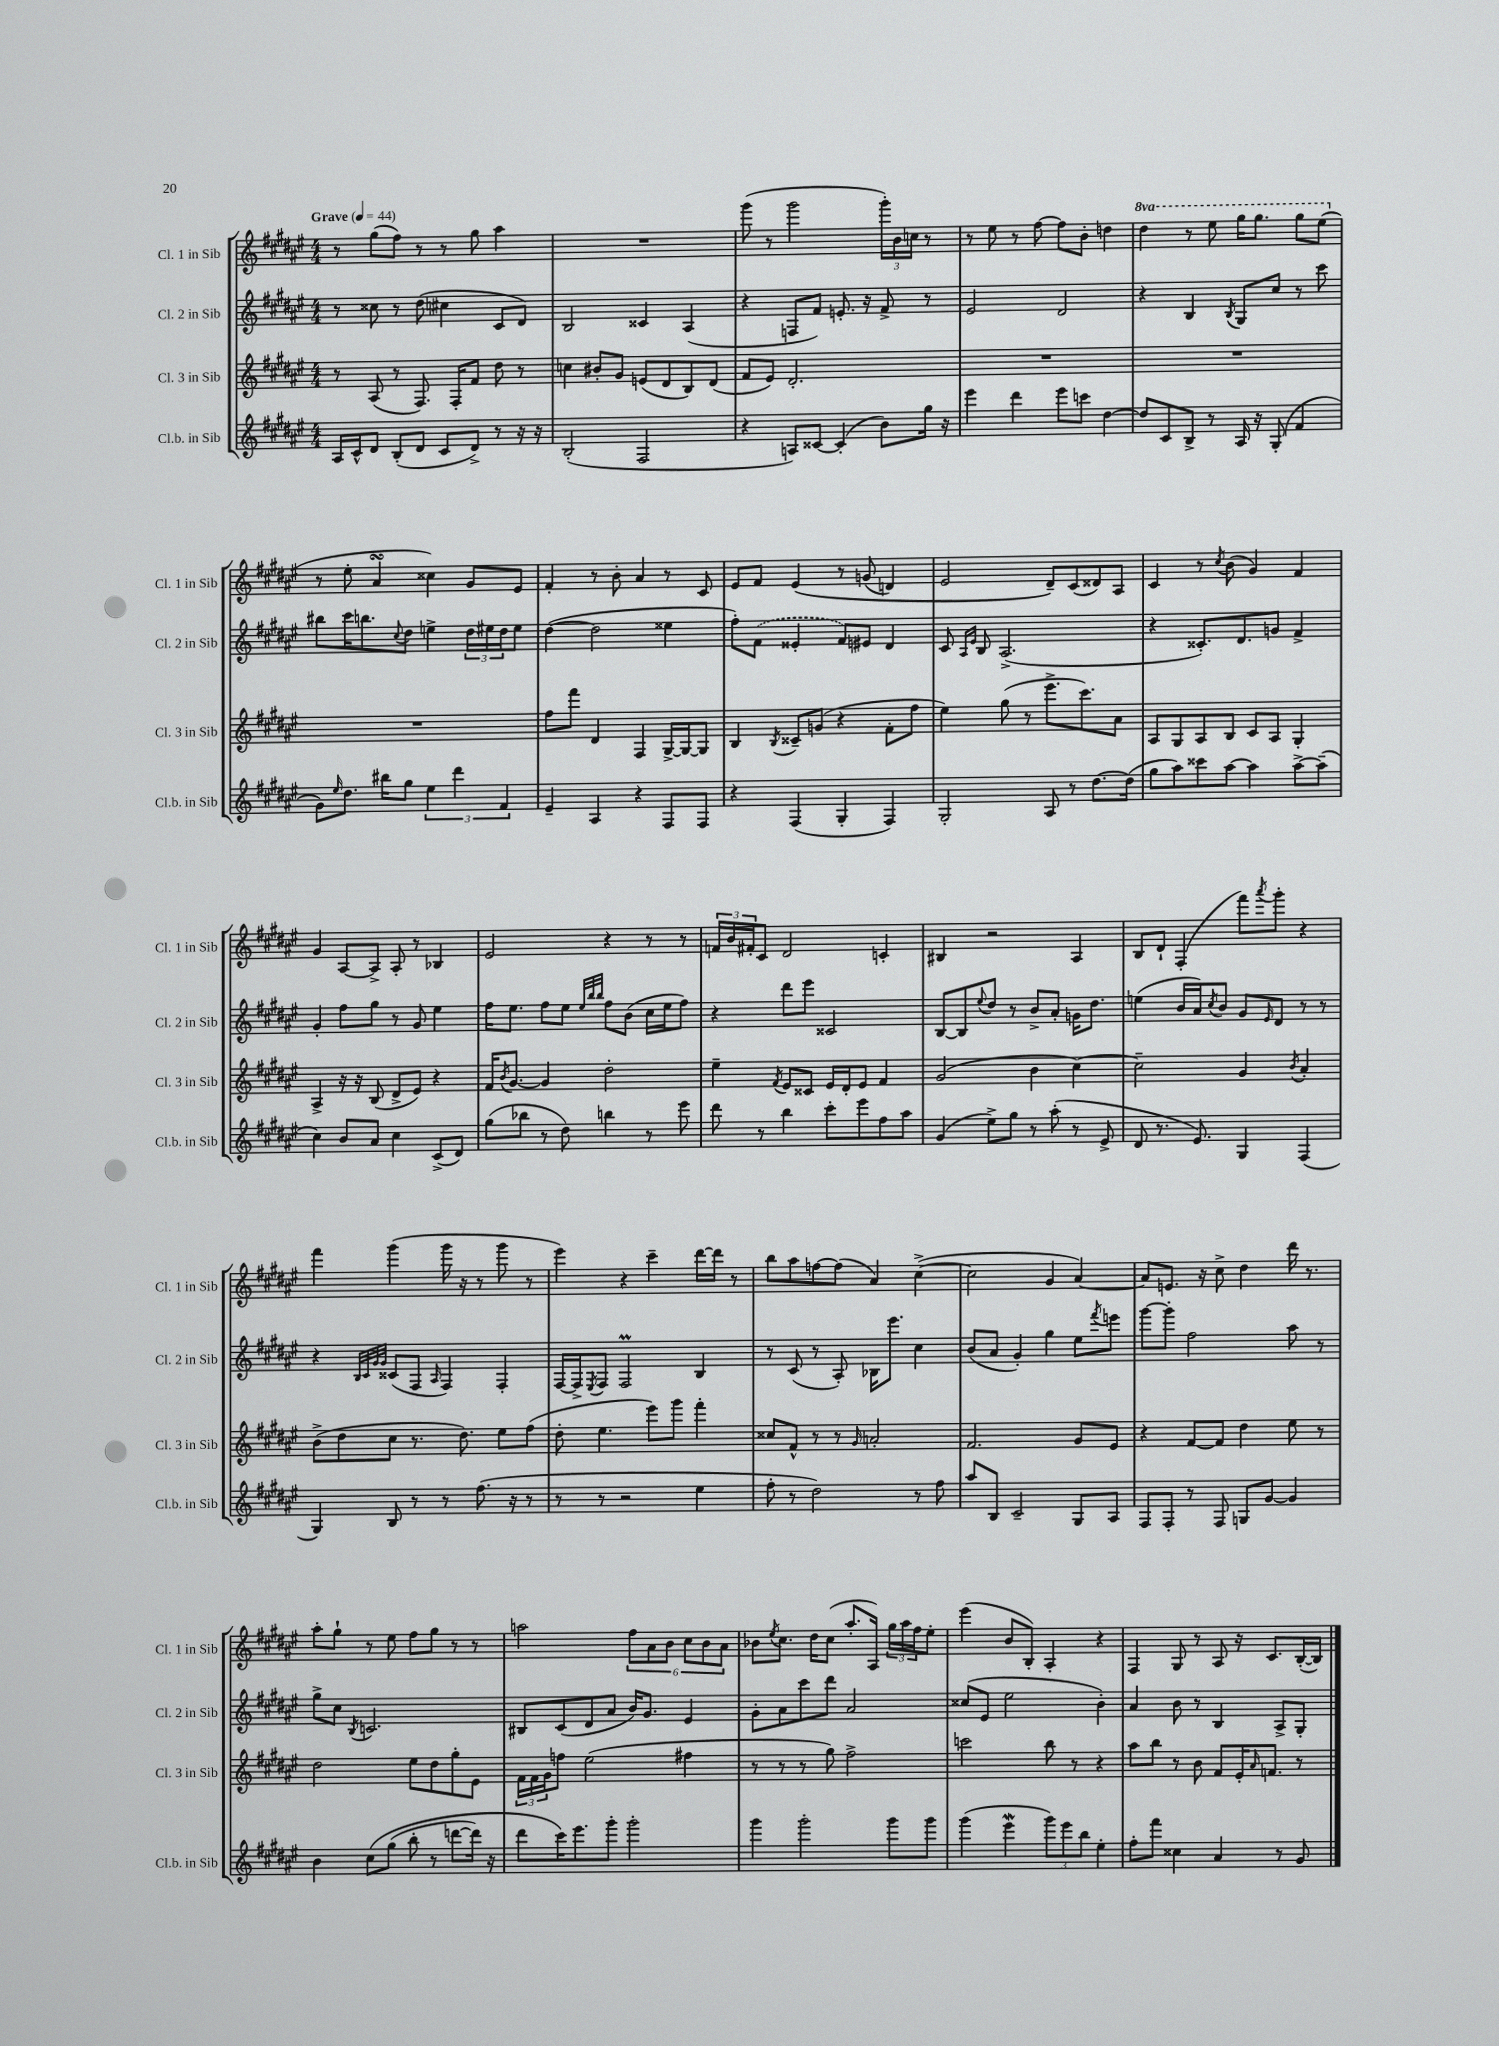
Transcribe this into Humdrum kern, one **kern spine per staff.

**kern	**kern	**kern	**kern
*part4	*part3	*part2	*part1
*staff4	*staff3	*staff2	*staff1
*I"Cl.b. in Sib	*I"Cl. 3 in Sib	*I"Cl. 2 in Sib	*I"Cl. 1 in Sib
*I'Cl.b. in Sib	*I'Cl. 3 in Sib	*I'Cl. 2 in Sib	*I'Cl. 1 in Sib
*clefG2	*clefG2	*clefG2	*clefG2
*k[f#c#g#d#a#e#]	*k[f#c#g#d#a#e#]	*k[f#c#g#d#a#e#]	*k[f#c#g#d#a#e#]
*M4/4	*M4/4	*M4/4	*M4/4
*MM44	*MM44	*MM44	*MM44
=1	=1	=1	=1
!	!	!	!LO:TX:a:B:t=Grave
16A#/LL	8r	8r	8r
16c#^^/J	.	.	.
8d#/J	(8A#/	8cc##X\	(8gg#\L
(8B'/L	8r	8r	8ff#\J)
8d#/J	8.F#/)	(8dd#\	8r
8c#/L	.	4cc#X\	8r
.	16F#'/KL	.	.
8d#^/J)	8f#/J	.	8gg#\
8r	8dd#\	8c#/L	4aa#\
16r	8r	8d#/J)	.
16r	.	.	.
=2	=2	=2	=2
(2B'/	4ccn\	2B/	1r
.	8b#X'/L	.	.
.	8g#/J	.	.
2F#/	(8en/L	4c##X/	.
.	8d#/	.	.
.	8B/)	(4A#/	.
.	(8d#/J	.	.
=3	=3	=3	=3
4r	8f#/L	4r	(8ggg#\
.	8e#/J)	.	8r
8An/L)	2.d#'/	8Fn/L	2ggg#\
[8c##X/J	.	8f#/J)	.
(4c##'/]	.	8.en'/	.
.	.	16r	.
8b\L)	.	8f#^/	24ggg#'\LL)
.	.	.	24b\
.	.	.	24ccn\JJ
16gg#\Jk	.	8r	8r
16r	.	.	.
=4	=4	=4	=4
4eee#\	1r	2e#/	8r
.	.	.	8ee#\
4ddd#\	.	.	8r
.	.	.	[8ff#\
8eee#\L	.	2d#/	8ff#\L]
8cccn\J	.	.	8b'\J
[4dd#\	.	.	4ddn\
=5	=5	=5	=5
*	*	*	*8va
8dd#/L]	1r	4r	4ddd#\
8c#/	.	.	.
8B^/J	.	4B/	8r
8r	.	.	8eee#\
.	.	8qB/	.
16A#/	.	8G#/L	16ggg#\KL
16r	.	.	8.ggg#\J
(8G#'/	.	8cc#/J	.
4f#/	.	8r	8ggg#\L
.	.	8ccc#\	(8eee#\J
!!LO:LB:g=z
=6	=6	=6	=6
*	*	*	*X8va
8g#\L)	1r	8bb#X\L	8r
16qqee#/	.	.	.
8.dd#\J	.	16ccc#\K	8ee#'\
.	.	8.bbn\	.
.	.	.	4a#sSsS/
16bb#X\KL	.	.	.
.	.	8qqcc#/	.
8gg#\J	.	8dd#\J	.
6ee#\	.	4een^\	4cc##X\)
6ddd#\	.	.	.
.	.	24dd#\LL	8g#/L
.	.	24ee#X\	.
6f#/	.	24dd#\J	.
.	.	8ee#\J	8e#/J
=7	=7	=7	=7
4e#~/	8ff#\L	([4dd#\	4f#'/
.	8fff#\J	.	.
4A#/	4d#/	2dd#\]	8r
.	.	.	8b'\
4r	4F#/	.	4a#/
8F#/L	[16G#^/LL	4ee##X\	8r
.	16G#/J_	.	.
8F#/J	8G#/J]	.	8c#/
=8	=8	=8	=8
4r	4B/	8ff#'\L)	8e#/L
.	.	(8f#\J	8f#/J
.	8qB/	.	.
(4F#/	8c##X~/L	4e##X'/	(4e#/
.	(8gn/J	.	.
4G#'/	4r	8f#/L)	8r
.	.	8e#X/J	(8gn/
4F#/)	8f#'\L	4d#/	4dn/)
.	8ff#\J	.	.
=9	=9	=9	=9
2G#'/	4ee#\)	8c#/	2e#/
.	.	16qqA#/LL	.
.	.	16qqe#/JJ	.
.	.	8B/	.
.	(8gg#\	(2.A#^/	.
.	8r	.	.
8A#/	8.eee#^\L	.	8d#~/L)
8r	.	.	(8c#/
.	8.ccc#\)	.	.
[8.dd#\L	.	.	8d##X/)
.	8a#\J	.	8A#/J
(16dd#\Jk]	.	.	.
=10	=10	=10	=10
8gg#\L	8A#/L	4r	4c#/
8aa#\)	8G#/	.	.
8ccc##X\	8A#/	8.c##X'/L)	8r
.	.	.	8qcc#/
[8aa#\J	8B/J	.	(8b\
.	.	8.d#/	.
4aa#\]	8c#/L	.	4g#/)
.	8A#/J	8gn/J	.
[8aa#^\L	4G#'/	4f#^/	4f#/
(8aa#~\J]	.	.	.
!!LO:LB:g=z
=11	=11	=11	=11
4cc#\)	4A#^/	4g#'/	4g#/
8b/L	16r	8ff#\L	[8A#/L
.	16r	.	.
8a#/J	(8B/	8gg#\J	8A#^/J]
4cc#\	8d#^/L	8r	8A#'/
.	8e#/J)	8g#/	8r
(8c#^/L	4r	4ee#\	4B-X/
8d#/J)	.	.	.
=12	=12	=12	=12
(8gg#\L	16f#/KL	16ff#\KL	2e#/
.	8qb/	.	.
.	[8.g#/J	8.ee#\J	.
8bb-X\J	.	.	.
8r	4g#/]	8ff#\L	.
8dd#\)	.	8ee#\J	.
.	.	32qqee#/LLL	.
.	.	32qqbb/	.
.	.	32qqbb/JJJ	.
4bbn\	2dd#'\	8ff#\L	4r
.	.	(8b\J	.
8r	.	16cc#\LL	8r
.	.	16ee#\J	.
8eee#\	.	8ff#\J)	8r
=13	=13	=13	=13
8ddd#\	4ee#~\	4r	24fn/LL
.	.	.	24b/
.	.	.	24f#X'/J
8r	.	.	8c#/J
.	8qf#/	.	.
4bb\	8e#/L	8ddd#\L	2d#/
.	8c##X/J	8eee#\J	.
8ccc#'\L	16e#/LL	2c##X/	.
.	16d#'/J	.	.
8eee#\	8e#/J	.	.
8ff#\	4f#/	.	4cn'/
8aa#\J	.	.	.
=14	=14	=14	=14
(4g#/	(2g#/	[8B/L	4B#X/
.	.	8B/]	.
.	.	8qqee#/	.
8ee#^\L)	.	8dd#/J	2r
8gg#\J	.	8r	.
8r	4b\	8b^/L	.
(8aa#'\	.	8a#'/J	.
8r	[4cc#\)	16gn\KL	4A#/
.	.	8.dd#\J	.
8e#^/	.	.	.
=15	=15	=15	=15
8d#/	2cc#~\]	(4een\	8B/L
8.r	.	.	8d#`/J
.	.	16b/LL	(4F#'/
8.e#/)	.	16a#/J)	.
.	.	8qcc#/	.
.	.	8b/J	.
4G#/	4g#/	8g#/L	8fff#\L)
.	.	16qqe#/	8qaaa#/
.	.	8d#/J	8ggg#'\J
.	8qb/	.	.
(4F#/	4a#'/	8r	4r
.	.	8r	.
!!LO:LB:g=z
=16	=16	=16	=16
4G#/)	(8b^\L	4r	4fff#\
.	8dd#\	.	.
.	.	32qqB/LLL	.
.	.	32qqc#/	.
.	.	32qqg#/	.
.	.	32qqg#/JJJ	.
8B/	8cc#\J	(8c##X/L	(4ggg#\
8r	8.r	8F#/J	.
.	.	16qqA#/	.
8r	.	4F#/)	16ggg#\
.	8.dd#\)	.	16r
(8.ff#\	.	.	8r
.	8ee#\L	4F#'/	8ggg#\
16r	.	.	.
8r	(8ff#\J	.	8r
=17	=17	=17	=17
8r	8dd#'\	[16F#/LL	4eee#\)
.	.	16F#^/J]	.
.	.	8qE#/	.
8r	4.ee#\	8F#/J	.
2r	.	2F#M/	4r
.	8eee#\L)	.	4ccc#~\
.	8ggg#\J	.	.
4ee#\	4fff#'\	4B/	[16ddd#\LL
.	.	.	16ddd#\JJ]
.	.	.	8r
=18	=18	=18	=18
8ff#'\	8cc##X/L	8r	8bb\L
8r	8f#^^/J	(8c#/	8aa#\
2dd#\)	8r	8r	[8ffn\
.	8r	8A#'/)	(8ff\J]
.	16qqg#/	.	.
.	2an'/	16B-X\KL	4a#/)
.	.	8.eee#\J	.
8r	.	4cc#\	([4cc#^\
8ff#\	.	.	.
=19	=19	=19	=19
8aa#/L	2.f#/	(8b/L	2cc#\]
8B/J	.	8a#/J	.
2c#~/	.	4g#'/)	.
.	.	4gg#\	4g#/
8G#/L	8g#/L	8ee#\L	[4a#/)
.	.	8qfff#/	.
8A#/J	8e#/J	8eeen\J	.
=20	=20	=20	=20
8F#/L	4r	[8ggg#\L	8a#/L]
8F#'/J	.	8ggg#'\J]	8.en/J
8r	[8f#/L	2ff#\	.
.	.	.	16r
8F#/	8f#/J]	.	8cc#^\
8Gn/L	4dd#\	.	4dd#\
[8g#/J	.	.	.
4g#/]	8ee#\	8aa#\	16ddd#\
.	.	.	8.r
.	8r	8r	.
!!LO:LB:g=z
=21	=21	=21	=21
4b\	2dd#\	8gg#^\L	8aa#'\L
.	.	8cc#\J	8gg#`\J
.	.	8qB/	.
(8cc#\L	.	2.cn/	8r
(8gg#\J	.	.	8ee#\
8bb'\	8ee#\L	.	8ff#\L
8r	8dd#\	.	8gg#\J
[8dddn\L	8gg#'\	.	8r
16ddd\Jk])	8e#\J	.	8r
16r	.	.	.
=22	=22	=22	=22
8ddd#\L	24f#\LL	8B#X/L	2aan\
.	24f#\	.	.
.	24g#\J	.	.
16ccc#\K)	8ffn\J	(8c#/	.
8.eee#\	.	.	.
.	(2ee#\	8d#/	.
8ggg#'\J	.	8a#/J	.
2ggg#'\	.	16b/KL)	12ff#\L
.	.	8.g#/J	.
.	.	.	12a#\
.	.	.	12b\J
.	4ff#X\	4e#/	12cc#\L
.	.	.	12b\
.	.	.	12a#\J
=23	=23	=23	=23
4ggg#\	8r	8g#'\L	8b-X\L
.	.	.	8qee#/
.	8r	8a#\	8.cc#\J
2ggg#'\	8r	8ccc#\	.
.	.	.	16dd#\KL
.	8gg#\)	8ddd#\J	(8cc#\J
.	2ff#^\	2a#/	8.aa#'/L
.	.	.	16A#/Jk)
8ggg#\L	.	.	24gg#\LL
.	.	.	24aa#\
.	.	.	24ff#\J
8ggg#\J	.	.	8ee#'\J
=24	=24	=24	=24
(4ggg#\	2cccn\	(8cc##X/L	(4eee#\
.	.	8e#/J	.
4eee#W\	.	2ee#\	8b/L
.	.	.	8B'/J)
12ggg#\L)	8bb\	.	4A#'/
12eee#\	.	.	.
.	8r	.	.
12bb\J	.	.	.
4ee#'\	4r	4b'\)	4r
=25	=25	=25	=25
8ff#'\L	8aa#\L	4a#/	4F#/
8fff#\J	8bb\J	.	.
4cc##X\	8r	8b\	8G#/
.	8b\	8r	8r
4a#/	8f#/L	4B/	8A#/
.	16e#'/K	.	16r
.	16qqa#/	.	.
.	8.fn/J	.	8.c#/L
8r	.	8A#^/L	.
8g#/	8r	8G#'/J	([16B'/L
.	.	.	16B/JJ])
==	==	==	==
*-	*-	*-	*-
